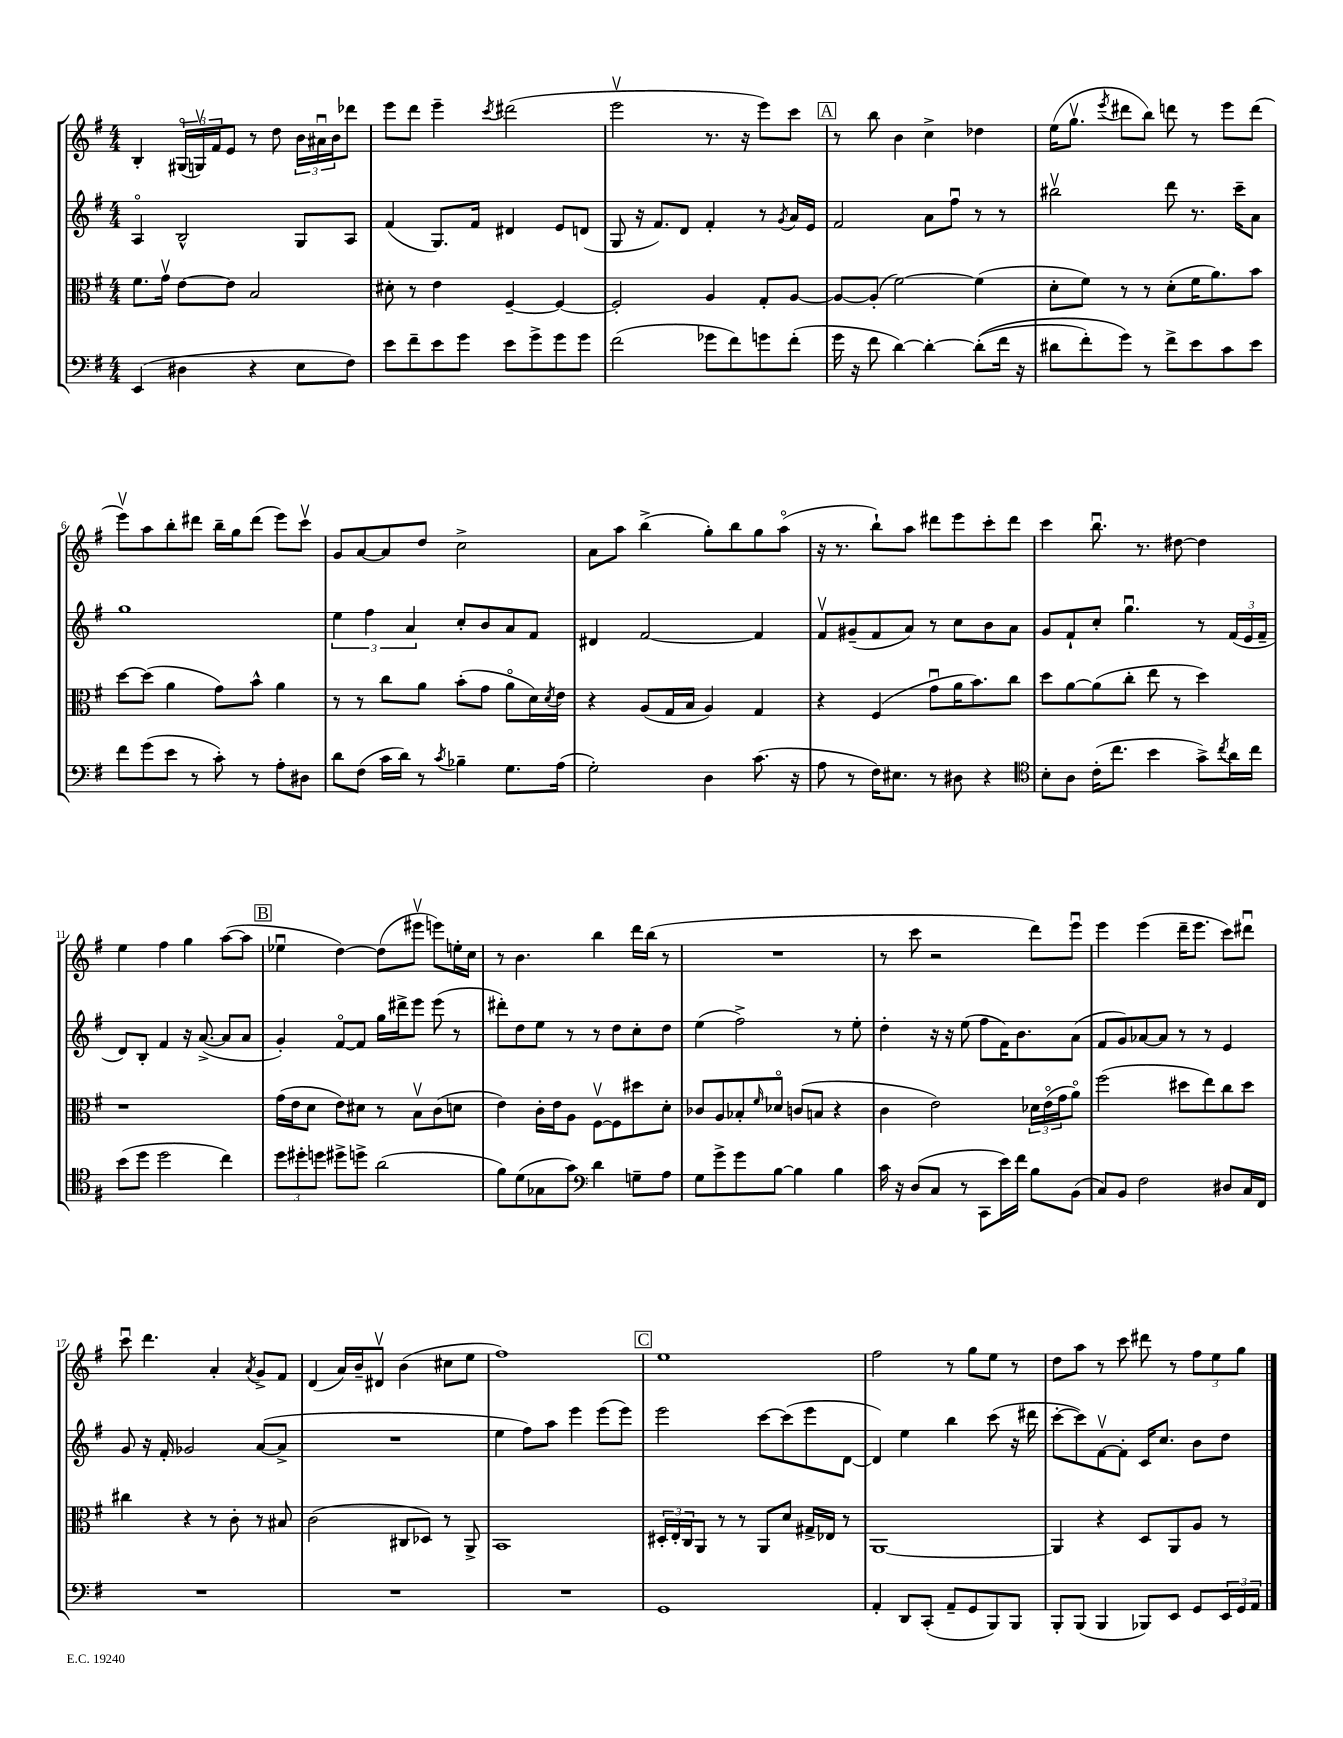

**kern	**kern	**kern	**kern
*staff4	*staff3	*staff2	*staff1
*clefF4	*clefC3	*clefG2	*clefG2
*k[f#]	*k[f#]	*k[f#]	*k[f#]
*M4/4	*M4/4	*M4/4	*M4/4
(4EE/	8.f#\L	4Ao/	4B'/
.	16gv\Jk	.	.
4D#\	[8e\L	2B^^/	(24G#o/LL
.	.	.	24Gv/)
.	.	.	24f#/J
.	8e\]J	.	8e/J
4r	2B/	.	8r
.	.	.	8dd\
8E\L	.	8G/L	24b\LL
.	.	.	24a#u\
.	.	.	24b\J
8F#\J)	.	8A/J	8ddd-\J
=	=	=	=
8e\L	8d#'\	(4f#/	8eee\L
8f#~\	8r	.	8ddd\J
8e\	4e\	8.G/L)	4eee~\
8g\J	.	.	.
.	.	16f#/Jk	.
.	.	.	8qccc/
8e\L	[4F#~/	4d#/	(2ddd#\
8g^\	.	.	.
8g\	4F#/_	8e/L	.
8g\J	.	(8d/J	.
=	=	=	=
(2f#\	2F#'/]	8G/	2eeev\
.	.	16r	.
.	.	8.f#/L)	.
.	.	8d/J	.
8g-\L	4A/	4f#'/	8.r
8f#\)	.	.	.
.	.	.	16r
8g\	8G'/L	8r	8eee\L)
.	.	8qg/	.
(8f#'\J	[8A/J	16a/LL	8ccc\J
.	.	16e/JJ	.
=	=	=	=
16g\	8A/_L	2f#/	8r
16r	.	.	.
8f#\	(8A'/]J	.	8bb\
[4d\)	[2f#\)	.	4b\
4d'\_	.	8a\L	4cc^\
.	.	8ff#u\J	.
&((8d'\]L	(4f#\]	8r	4dd-\
16f#\Jk	.	8r	.
16r	.	.	.
=	=	=	=
8d#\L	8d'\L	2bb#v\	(16ee\LK
.	.	.	8.ggv\J
8f#'\)	8f#\J)	.	.
.	.	.	8qeee/
8g\J&)	8r	.	8ddd#\L
8r	8r	.	8bb\J)
8f#^\L	(8d'\L	8ddd\	8ddd\
8e\	16f#\K	8.r	8r
.	8.a\)	.	.
8c\	.	.	8eee\L
.	.	16ccc~\LK	.
8e\J	8b\J	8a\J	(8ddd\J
=	=	=	=
8f#\L	[8dd\L	1gg	8eeev\L)
(8g\	(8dd\]J	.	8aa\
8e\J	4a\	.	8bb'\
8r	.	.	8ddd#\J
8c'\)	8g\L)	.	16bb~\LL
.	.	.	16gg\J
8r	8b^^\J	.	(8ddd#\J
8A'\L	4a\	.	8eee\L)
8D#\J	.	.	8cccv\J
=	=	=	=
8d\L	8r	6ee\	8g/L
(8F#\J	8r	.	[8a/
.	.	6ff#\	.
16c\LL	8cc\L	.	8a/]
16d\JJ)	.	.	.
.	.	6a/	.
8r	8a\J	.	8dd/J
8qc/	.	.	.
4B-~\	(8b'\L	8cc'/L	2cc^\
.	8g\J	8b/	.
8.G\L	8ao\L	8a/	.
.	16d\L)	8f#/J	.
.	8qd/	.	.
(16A\Jk	16e\JJ	.	.
=	=	=	=
2G'\)	4r	4d#/	8a\L
.	.	.	8aa\J
.	(8A/L	[2f#/	(4bb^\
.	16G/L	.	.
.	16B/JJ	.	.
4D\	4A/)	.	8gg'\L)
.	.	.	8bb\
(8.c\	4G/	4f#/]	8gg\
.	.	.	(8aao\J
16r	.	.	.
=	=	=	=
8A\	4r	8f#v/L	16r
.	.	.	8.r
8r	.	(8g#~/	.
16F#\LK)	(4F#/	8f#/	8bb`\L)
8.E#\J	.	.	.
.	.	8a/J)	8aa\J
8r	8gu\L	8r	8ddd#\L
8D#\	16a\K	8cc\L	8eee\
.	8.b\)	.	.
4r	.	8b\	8ccc'\
.	8cc\J	8a\J	8ddd#\J
=	=	=	=
*clefC4	*	*	*
8B'\L	8dd\L	8g/L	4ccc\
8A\J	[8a\	8f#`/	.
(16c'\LK	(8a\]	8cc'/J	8.bbu\
8.cc\J	.	.	.
.	8cc'\J	4.ggu\	.
.	.	.	8.r
4b\	8ee\	.	.
.	8r	.	[8dd#\
8g^\L)	4dd\)	8r	4dd#\]
8qcc/	.	.	.
16a\L	.	(24f#/LL	.
.	.	24e/	.
16cc\JJ	.	.	.
.	.	24f#~/JJ	.
=	=	=	=
(8b\L	1r	8d/L)	4ee\
8dd\J	.	8B'/J	.
2dd\	.	4f#/	4ff#\
.	.	16r	4gg\
.	.	([8.a^/	.
4cc\)	.	8a/]L	([8aa\L
.	.	8a/J	8aa\]J
=	=	=	=
12dd\L	(16g\LL	4g'/)	4ee-u\
.	16e\J	.	.
12dd#'\	.	.	.
.	8d\J	.	.
12dd\J	.	.	.
8dd#^\L	8e\L)	[8f#o/L	[4dd\)
8dd^\J	8d#\J	8f#/]J	.
(2a\	8r	16gg\LL	(8dd\]L
.	.	16ddd#^\J	.
.	8Bv\L	8eee\J	8eee#v\J
.	(8c\	(8eee\	8eee\L)
.	8d\J	8r	16ee'\L
.	.	.	16cc\JJ
=	=	=	=
8f#\L)	4e\)	8ddd#'\L)	8r
(8d\	.	8dd\	4.b\
8G-\	16c'\LL	8ee\J	.
.	16e\J	.	.
8g\J)	8A\J	8r	.
*clefF4	*	*	*
4d\	[8F#v\L	8r	4bb\
.	8F#\]	8dd\L	.
8G~\L	8dd#\	8cc'\	16ddd\LL
.	.	.	(16bb\JJ
8A\J	8d'\J	8dd\J	8r
=	=	=	=
8G\L	8c-/L	(4ee\	1r
8g^\	8A/	.	.
8g\	8B-'/	2ff#^\)	.
.	16qqf#/	.	.
[8B\J	8d-o/J	.	.
4B\]	(8c/L	.	.
.	8B/J	.	.
4B\	4r	8r	.
.	.	8ee'\	.
=	=	=	=
16c\	4c\	4dd'\	8r
16r	.	.	.
(8D/L	.	.	8ccc\
8C/J	2e\)	16r	2r
.	.	16r	.
8r	.	(8ee\	.
8CC\L	.	8ff#\L	.
16e\L)	.	16f#\K)	.
16f#\JJ	.	8.b\	.
8B\L	24d-\LL	.	8ddd\L)
.	(24eo\	.	.
.	24g\J	.	.
(8BB\J	8ao\J)	(8a\J	8eeeu\J
=	=	=	=
8C/L)	(2ff#\	8f#/L	4eee\
8BB/J	.	8g/)	.
2F#\	.	[8a-/	(4eee\
.	.	8a-/]J	.
.	8dd#\L	8r	16ddd~\LK
.	.	.	8.eee\J
.	8ee\)	8r	.
8D#/L	8cc\	4e/	8ccc\L)
16C/L	8dd#\J	.	8ddd#u\J
16FF#/JJ	.	.	.
=	=	=	=
1r	4cc#\	8g/	8cccu\
.	.	16r	4.ddd\
.	.	16f#'/	.
.	4r	2g-/	.
.	8r	.	4a'/
.	8c'\	.	.
.	.	.	8qa/
.	8r	([8a/L	8g^/L
.	8B#/	8a^/]J	8f#/J
=	=	=	=
1r	(2c\	1r	(4d/
.	.	.	16a/LL)
.	.	.	16b~/J
.	.	.	8d#v/J
.	8C#/L	.	(4b\
.	8D-/J)	.	.
.	8r	.	8cc#\L
.	8AA^/	.	8ee\J
=	=	=	=
1r	1BB	4ee\	1ff#)
.	.	8ff#\L)	.
.	.	8aa\J	.
.	.	4eee\	.
.	.	(8eee\L	.
.	.	8eee\J)	.
=	=	=	=
1GG	24D#'/LL	2eee\	1ee
.	24E'/	.	.
.	24C/J	.	.
.	8AA/J	.	.
.	8r	.	.
.	8r	.	.
.	8AA/L	[8ccc\L	.
.	8d/J	(8ccc\]	.
.	16G#^/LL	8eee\	.
.	16E-/JJ	.	.
.	8r	[8d\J	.
=	=	=	=
4AA'/	[1AA	4d/])	2ff#\
8DD/L	.	4ee\	.
(8CC'/J	.	.	.
8AA~/L	.	4bb\	8r
8GG/	.	.	8gg\L
8BBB/)	.	(8ccc\	8ee\J
8BBB/J	.	16r	8r
.	.	16ddd#\	.
=	=	=	=
8BBB'/L	4AA/]	[8ccc'\L	8dd\L
(8BBB/J	.	8ccc\])	8aa\J
4BBB/	4r	[8f#v\	8r
.	.	8f#'\]J	8ccc\
8BBB-/L)	8D/L	16c/LK	8ddd#\
.	.	8.cc/J	.
8EE/J	8AA/	.	8r
8GG/L	8A/J	8b\L	12ff#\L
.	.	.	12ee\
24EE/L	8r	8dd\J	.
24GG/	.	.	12gg\J
24AA/JJ	.	.	.
==	==	==	==
*-	*-	*-	*-
